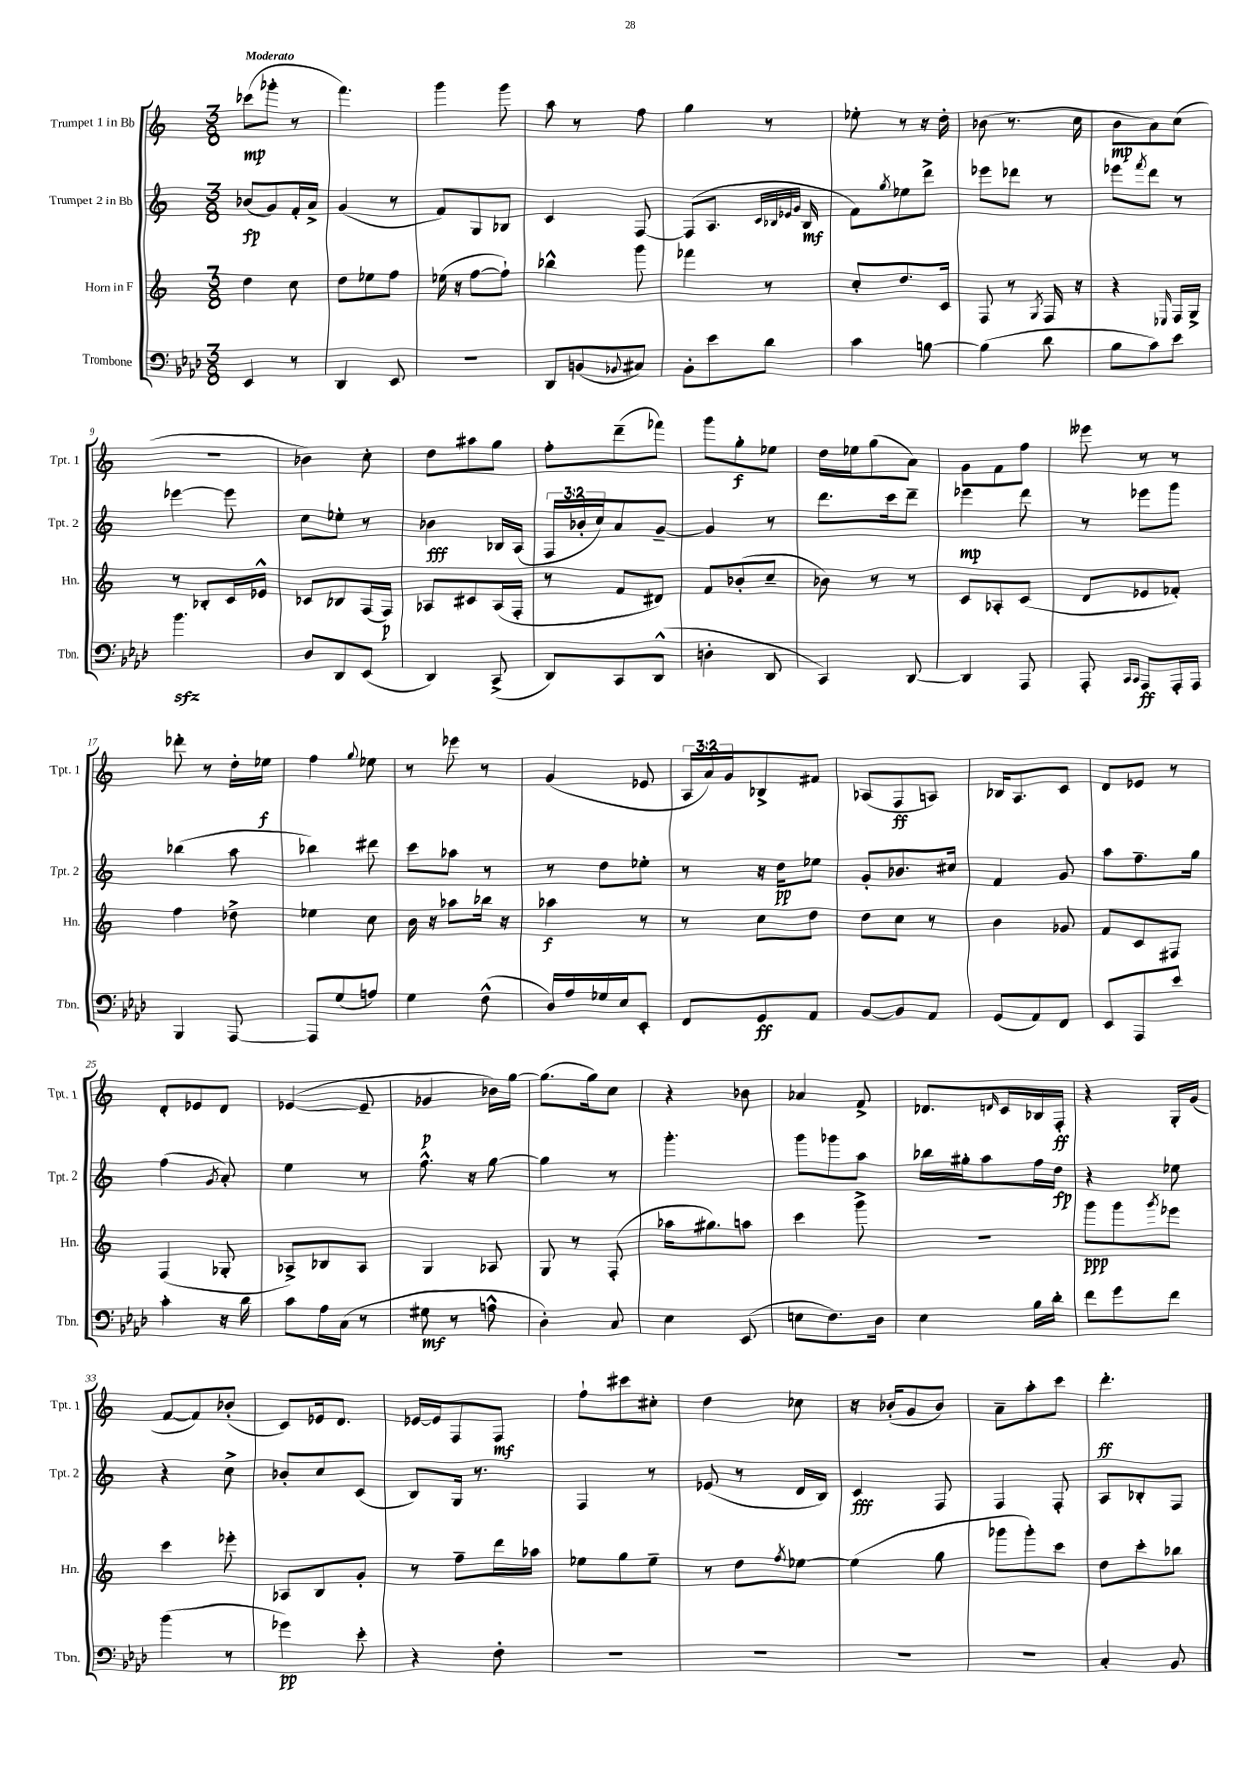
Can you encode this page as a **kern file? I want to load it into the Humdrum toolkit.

**kern	**kern	**kern	**kern
*staff4	*staff3	*staff2	*staff1
*clefF4	*clefG2	*clefG2	*clefG2
*k[b-e-a-d-]	*k[]	*k[]	*k[]
*M3/8	*M3/8	*M3/8	*M3/8
4EE-	4dd	(8b-	(8ccc-
.	.	8g)	8ggg-'
8r	8cc	16f'	8r
.	.	16a^	.
=	=	=	=
4DD-	8dd	(4g	4.fff)
.	8ee-	.	.
8EE-	8ff	8r	.
=	=	=	=
4.r	(16ee-	8f)	4ggg
.	16r	.	.
.	[8ff	8G	.
.	8ff`])	8B-	8ggg
=	=	=	=
8DD-	4bb-^^	4c	8aa
(8BB	.	.	8r
8qqBB-	.	.	.
8C#)	8ggg	[8F	8ff
=	=	=	=
8BB-'	4fff-	(8F]	4gg
8e-	.	8.A	.
8d-	8r	.	8r
.	.	32qqc	.
.	.	32qqB-	.
.	.	32qqe-	.
.	.	32qqg	.
.	.	16B-	.
=	=	=	=
4c	8cc'	8f)	8ee-'
.	.	8qgg	.
.	8.dd	8ee-	8r
[8B	.	8ddd^	16r
.	16c	.	16dd'
=	=	=	=
(4B]	8F	8eee-	(8b-
.	8r	8ddd-	8.r
.	8qG	.	.
8d-	16F	8r	.
.	16r	.	16cc
=	=	=	=
8B-	4r	8eee-	8b
.	.	8qfff	.
8c)	.	8ddd	8a)
.	16qqE-	.	.
8e-	16F	8r	(8cc
.	16G^	.	.
=	=	=	=
4.b-	8r	[4eee-	4.r
.	8B-'	.	.
.	16c	8eee-]	.
.	16e-^^	.	.
=	=	=	=
8D-	8c-	8cc	4b-)
8DD-	8B-	8ee-'	.
(8EE-	(16F	8r	8cc'
.	16F)	.	.
=	=	=	=
4DD-)	8A-	4b-	8dd
.	8c#	.	8aa#
(8CC^	(16A-	16B-	8gg
.	16F'	(16A	.
=	=	=	=
8DD-)	8r	24F	8ff'
.	.	24b-'	.
.	.	24cc)	.
8CC	8f	8a	(8ddd~
(8DD-^^	8d#)	[8g~	8fff-)
=	=	=	=
4D'	8f	4g]	8ggg
.	(8b-'	.	8gg'
8DD-	8cc~	8r	8ee-
=	=	=	=
4CC)	8b-)	8.ddd	16dd
.	.	.	16ee-
.	8r	.	(8gg
.	.	16ccc	.
[8DD-	8r	8ddd~	8a)
=	=	=	=
4DD-]	8c	4eee-	8g
.	8A-'	.	8f
8AAA-	(8c	8ddd	8ff
=	=	=	=
8AAA-'	8d	8r	8eee--
16qqCC	.	.	.
16qqCC	.	.	.
8AAA-	8e-	8eee-	8r
16AAA-'	8f-')	8ggg	8r
16AAA-	.	.	.
=	=	=	=
4BBB-	4ff	(4bb-	8ddd-'
.	.	.	8r
[8AAA-	8dd-^	8aa	16dd'
.	.	.	16ee-
=	=	=	=
8AAA-]	4ee-	4bb-)	4ff
(8G	.	.	.
.	.	.	8qqgg
8A)	8cc	8ddd#	8ee-
=	=	=	=
4G	16b	8ccc	8r
.	16r	.	.
.	8aa-	8aa-	8eee-
(8F^^	16bb-	8r	8r
.	16r	.	.
=	=	=	=
16D-)	4aa-	8r	(4g
16A-	.	.	.
16G-	.	8dd	.
16E-	.	.	.
8EE-'	8r	8ee-'	8e-
=	=	=	=
8FF	8r	8r	24A
.	.	.	24a)
.	.	.	24g
8GG	8cc	16r	8B-^
.	.	16dd	.
8AA-	8dd	8ee-	8f#
=	=	=	=
[8BB-	8dd	8g'	(8A-
8BB-]	8cc	8.b-	8F
8AA-	8r	.	8A)
.	.	16cc#	.
=	=	=	=
(8GG	4b	4f	16B-
.	.	.	8.A
8AA-)	.	.	.
8FF	8g-	8g	8c
=	=	=	=
8EE-	8f	8aa	8d
8AAA-	8c	8.ff~	8e-
8e-	8F#	.	8r
.	.	16gg	.
=	=	=	=
4c'	(4F	(4ff	8d'
.	.	.	8e-
.	.	8qg	.
16r	8G-'	8a')	8d
16d-	.	.	.
=	=	=	=
8c	8A-^)	4ee	([4e-
16A-	8B-	.	.
(16C	.	.	.
8r	8A-	8r	8e-~]
=	=	=	=
8G#	4G	8.ff^^	4g-
8r	.	.	.
.	.	16r	.
8A^^	8A-	[8gg	16b-)
.	.	.	[16gg
=	=	=	=
4D-')	8G	4gg]	(8.gg]
.	8r	.	.
.	.	.	16gg)
8C	(8F'	8r	8cc
=	=	=	=
4E-	16aa-	4.ggg'	4r
.	8.gg#)	.	.
(8EE-	8aa	.	8b-
=	=	=	=
8E	4ccc	8ggg	4a-
8.F)	.	8ggg-	.
.	8ggg^	8aa	8f^
16D-	.	.	.
=	=	=	=
4E-	4.r	16bb-	8.d-
.	.	16gg#'	.
.	.	8aa	.
.	.	.	16qqd
.	.	.	16c
16B-	.	16ff	16B-
16d-'	.	16dd	16F'
=	=	=	=
8f	8ggg	4r	4r
8g	8ggg	.	.
.	8qggg	.	.
8f	8eee-	8ee-	16G'
.	.	.	(16g
=	=	=	=
(4b-	4ccc	4r	[8f
.	.	.	8f])
8r	8eee-'	8cc^	(8b-'
=	=	=	=
4g-)	8A-	8b-'	8c)
.	8B	8cc	16e-
.	.	.	8.d
8e-'	8g'	(8c	.
=	=	=	=
4r	8r	8B)	[16e-
.	.	.	16e-]
.	8ff~	16G	8F
.	.	8.r	.
8F'	16ddd	.	8F
.	16aa-	.	.
=	=	=	=
4.r	8ee-	4F	8ff`
.	8gg	.	8ccc#
.	8ee-~	8r	8cc#'
=	=	=	=
4.r	8r	(8e-	4dd
.	8dd	8r	.
.	8qff	.	.
.	[8ee-	16d	8cc-
.	.	16B)	.
=	=	=	=
4.r	(4ee-]	4c	16r
.	.	.	(16b-'
.	.	.	8g
.	8gg	8F	8b-)
=	=	=	=
4.r	8ggg-	4F	8a~
.	8ggg-')	.	8aa'
.	8ccc	8F'	8ccc
=	=	=	=
4C'	8dd	8A	4.ddd'
.	8ccc'	8B-'	.
8BB-	8bb-	8F	.
==	==	==	==
*-	*-	*-	*-
